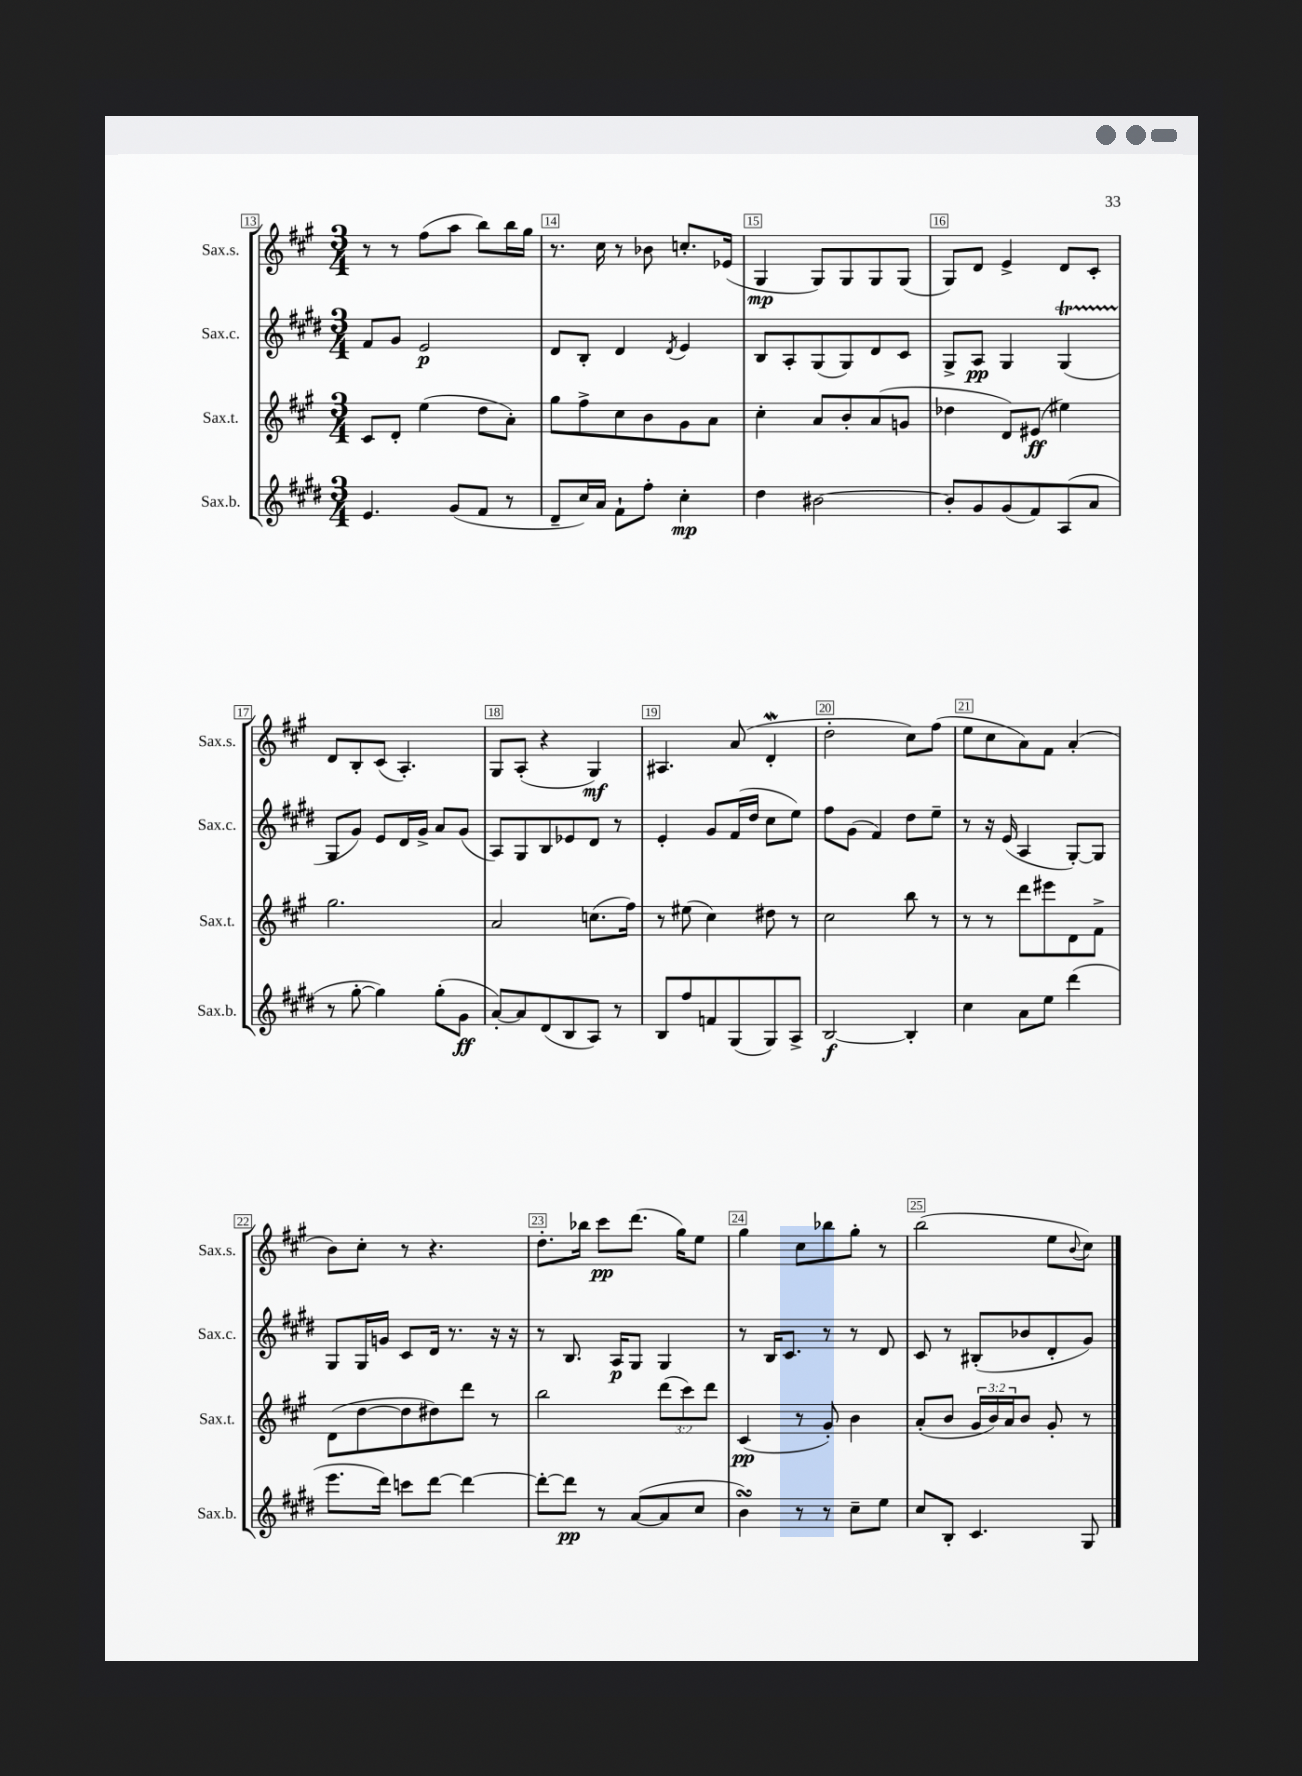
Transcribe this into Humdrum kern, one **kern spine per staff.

**kern	**kern	**kern	**kern
*staff4	*staff3	*staff2	*staff1
*clefG2	*clefG2	*clefG2	*clefG2
*k[f#c#g#d#]	*k[f#c#g#]	*k[f#c#g#d#]	*k[f#c#g#]
*M3/4	*M3/4	*M3/4	*M3/4
4.e	8c#	8f#	8r
.	8d'	8g#	8r
.	(4ee	2e	(8ff#
(8g#	.	.	8aa
8f#	8dd	.	8bb)
8r	8a')	.	16bb
.	.	.	16gg#
=	=	=	=
8d#~	8gg#	8d#	8.r
16cc#)	8ff#^	8B'	.
16a	.	.	16cc#
8f#`	8cc#	4d#	8r
8ff#'	8b	.	8b-
.	.	8qd#	.
4cc#'	8g#	4e	8.cc'
.	8a	.	.
.	.	.	(16e-
=	=	=	=
4dd#	4cc#'	8B	4G#
.	.	8A'	.
[2b#	8a	(8G#	8G#)
.	8b'	8G#)	8G#
.	(8a	8d#	8G#
.	8g	8c#	(8G#
=	=	=	=
8b#']	4dd-	8G#^	8G#)
8g#	.	8A	8d
(8g#	8d)	4G#	4e^
8f#)	(8e#	.	.
(8A	4ee#)	(4G#	8d
8a	.	.	8c#'
=	=	=	=
8r	2.gg#	8G#	8d
[8gg#'	.	8g#)	8B'
4gg#])	.	8e	(8c#
.	.	16d#	4.A')
.	.	16g#^	.
(8gg#'	.	8a	.
8g#	.	(8g#	.
=	=	=	=
[8a')	2a	8A)	8G#
8a]	.	8G#	(8A'
(8d#	.	8B	4r
8B	.	8e-	.
8A)	(8.cc	8d#	4G#)
8r	.	8r	.
.	16ff#)	.	.
=	=	=	=
8B	8r	4e'	4.A#
8ff#	(8ee#	.	.
8f	4cc#)	8g#	.
(8G#	.	(16f#	(8a
.	.	16dd#	.
8G#)	8dd#	8cc#	4d'
8A^	8r	8ee)	.
=	=	=	=
[2B	2cc#	8ff#	2dd'
.	.	(8g#	.
.	.	4f#)	.
4B']	8bb	8dd#	8cc#)
.	8r	8ee~	(8ff#
=	=	=	=
4cc#	8r	8r	8ee
.	8r	16r	8cc#
.	.	(16e	.
8a	8ddd	4A	8a)
8ee	8eee#	.	8f#
(4ddd#	8d	[8G#')	(4a'
.	8f#^	8G#]	.
=	=	=	=
8.eee	(8d	8G#	8b)
.	[8dd	16G#	8cc#'
16ddd#)	.	16g	.
8ccc	8dd]	8c#	8r
[8ddd#	8dd#)	16d#	4.r
.	.	8.r	.
4ddd#_	8ddd	.	.
.	8r	16r	.
.	.	16r	.
=	=	=	=
8ddd#'_	2bb	8r	8.dd'
8ddd#]	.	8.B	.
.	.	.	16bb-
8r	.	.	8ccc#
.	.	16A	.
([8a	.	8G#	(8.ddd
8a]	(12ddd	4G#	.
.	.	.	16gg#)
.	12ccc#)	.	.
8cc#	.	.	8ee
.	12ddd	.	.
=	=	=	=
4b)	(4c#	8r	4gg#
.	.	16B	.
.	.	8.c#	.
8r	8r	.	8cc#
8r	8g#')	8r	8bb-
8cc#~	4b	8r	8gg#'
8ee	.	8d#	8r
=	=	=	=
8cc#	(8a'	8c#	(2bb
8B'	8b	8r	.
4.c#	24g#	(8B#'	.
.	24b)	.	.
.	24a	.	.
.	8b	8b-	.
.	8g#'	8d#'	8ee
.	.	.	8qqb
8G#	8r	8g#)	8cc#)
==	==	==	==
*-	*-	*-	*-
